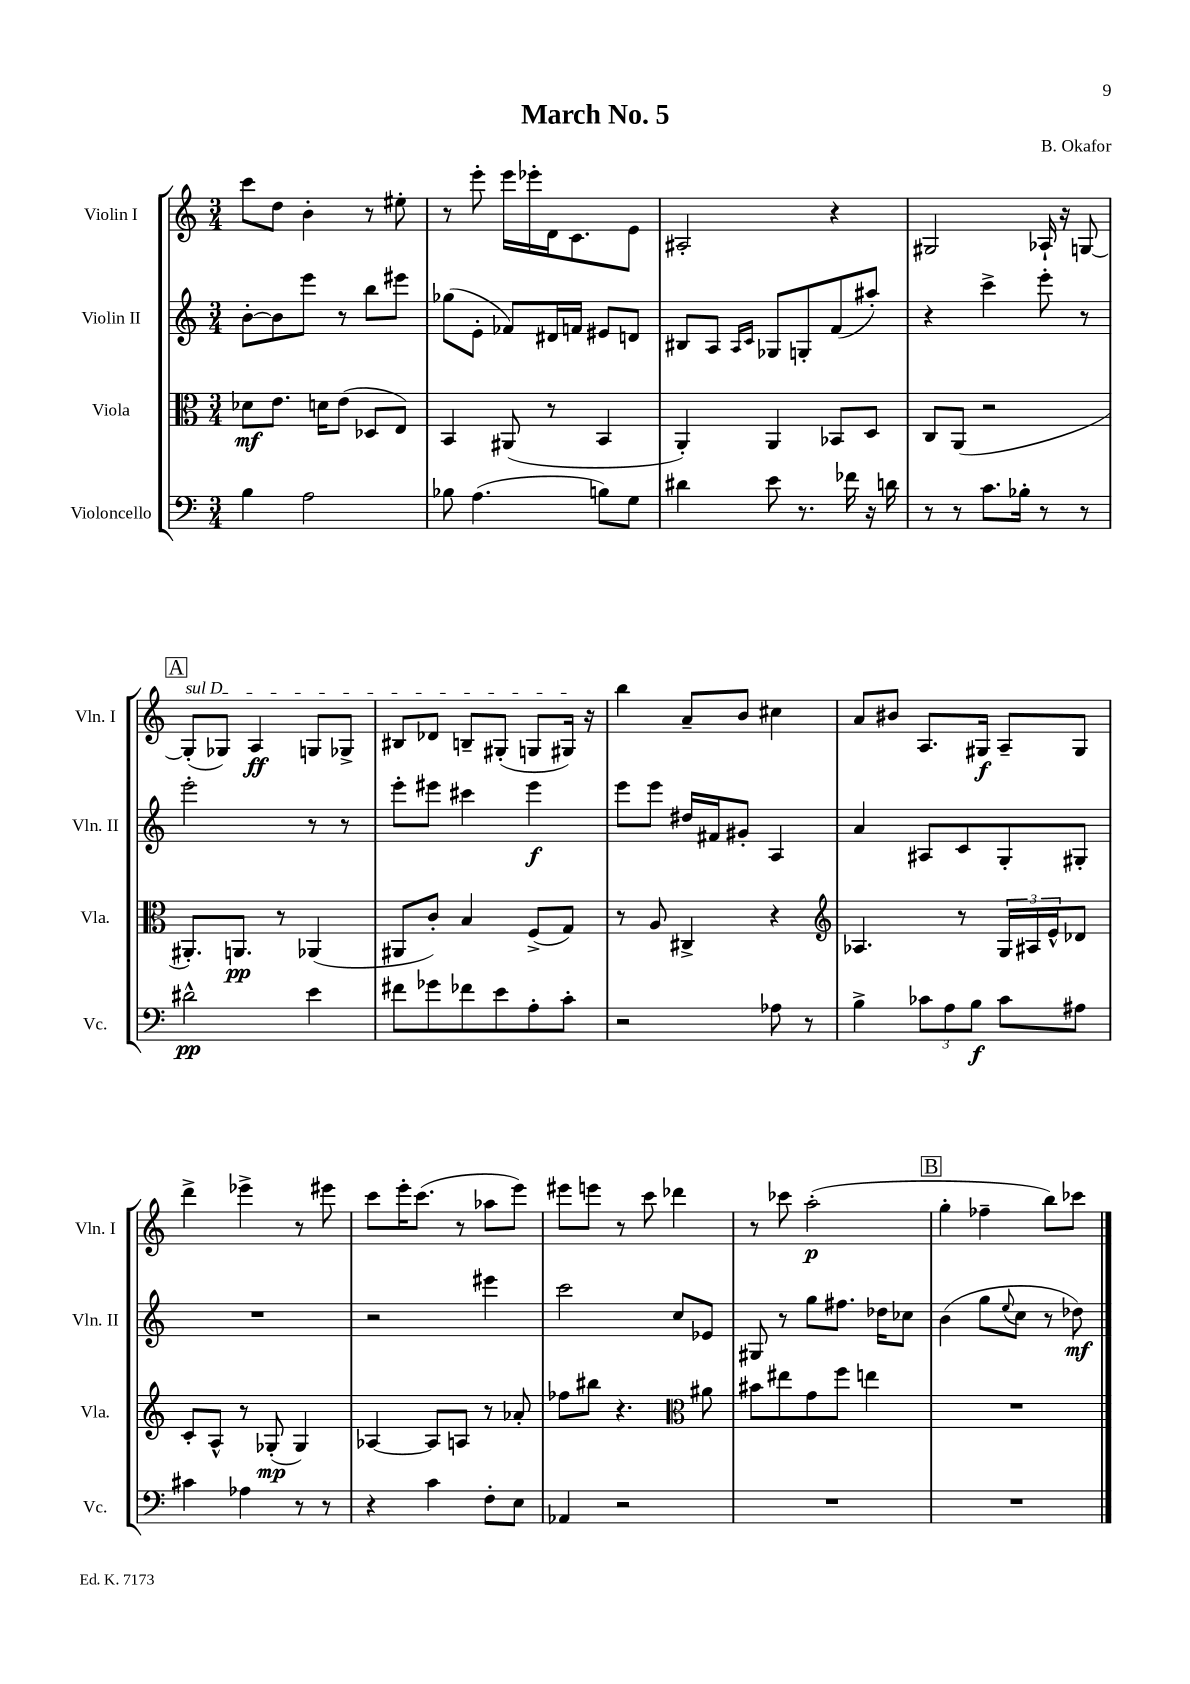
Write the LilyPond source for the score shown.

\header { title = "March No. 5" composer = "B. Okafor" }
<<
\new StaffGroup <<
\new Staff = "s0" \with { instrumentName = "Violin I" shortInstrumentName = "Vln. I" } {
    \clef treble \key c \major \numericTimeSignature \time 3/4
    c'''8 d''8 b'4-. r8 eis''8-. |
    r8 e'''8-. e'''16 ees'''16-. d'16 c'8. e'8 |
    ais2-. r4 |
    gis2 aes16-! r16 g8~ |
    \mark \markup { \box "A" } \once \override TextSpanner.bound-details.left.text = \markup { \italic "sul D" } g8-.\startTextSpan( ges8) a4\ff g8 ges8-> |
    bis8 des'8 b8-- gis8-.( g8 gis16\stopTextSpan) r16 |
    b''4 a'8-- b'8 cis''4 |
    a'8 bis'8 a8. gis16\f a8-- gis8 |
    d'''4-> ees'''4-> r8 eis'''8 |
    c'''8 e'''16-. c'''8.( r8 aes''8 e'''8) |
    eis'''8 e'''8 r8 c'''8 des'''4 |
    r8 ces'''8 a''2-.\p( |
    \mark \markup { \box "B" } g''4-. fes''4-- b''8) ces'''8 \bar "|." |
}
\new Staff = "s1" \with { instrumentName = "Violin II" shortInstrumentName = "Vln. II" } {
    \clef treble \key c \major \numericTimeSignature \time 3/4
    b'8~-. b'8 e'''8 r8 b''8 eis'''8 |
    ges''8( e'8-. fes'8) dis'16 f'16 eis'8 d'8 |
    bis8 a8 \grace { a16 c'16 } ges8 g8-. f'8( ais''8-.) |
    r4 c'''4-> e'''8-. r8 |
    \mark \markup { \box "A" } e'''2-. r8 r8 |
    e'''8-. eis'''8 cis'''4 eis'''4\f |
    e'''8 e'''8 dis''16 fis'16 gis'8-. a4 |
    a'4 ais8 c'8 g8-. gis8-. |
    R2. |
    r2 eis'''4 |
    c'''2 c''8 ees'8 |
    gis8 r8 g''8 fis''8. des''16 ces''8 |
    \mark \markup { \box "B" } b'4( g''8 \appoggiatura { e''8 } c''8 r8 des''8\mf) \bar "|." |
}
\new Staff = "s2" \with { instrumentName = "Viola" shortInstrumentName = "Vla." } {
    \clef alto \key c \major \numericTimeSignature \time 3/4
    des'8\mf e'8. d'16 e'8( des8 e8) |
    b,4 ais,8( r8 b,4 |
    a,4-.) a,4 bes,8 d8 |
    c8 a,8( r2 |
    \mark \markup { \box "A" } ais,8.-.) a,8.\pp r8 aes,4( |
    ais,8 c'8-.) b4 f8->( g8) |
    r8 a8 cis4-> r4 |
    \clef treble aes4. r8 \tuplet 3/2 { g16 ais16 e'16-^ } des'8 |
    c'8-. a8-^ r8 ges8-.\mp( ges4) |
    aes4~ aes8 a8 r8 aes'8-. |
    fes''8 bis''8 r4. \clef alto ais'8 |
    bis'8 eis''8 g'8 f''8 e''4 |
    \mark \markup { \box "B" } R2. \bar "|." |
}
\new Staff = "s3" \with { instrumentName = "Violoncello" shortInstrumentName = "Vc." } {
    \clef bass \key c \major \numericTimeSignature \time 3/4
    b4 a2 |
    bes8 a4.( b8) g8 |
    dis'4 e'8 r8. fes'16 r16 d'16 |
    r8 r8 c'8. bes16-. r8 r8 |
    \mark \markup { \box "A" } dis'2-^\pp e'4 |
    fis'8 ges'8 fes'8 e'8 a8-. c'8-. |
    r2 aes8 r8 |
    b4-> \tuplet 3/2 { ces'8 a8 b8\f } ces'8 ais8 |
    cis'4 aes4 r8 r8 |
    r4 c'4 f8-. e8 |
    aes,4 r2 |
    R2. |
    \mark \markup { \box "B" } R2. \bar "|." |
}
>>
>>
\layout { \context { \Score \remove "Bar_number_engraver" } }
